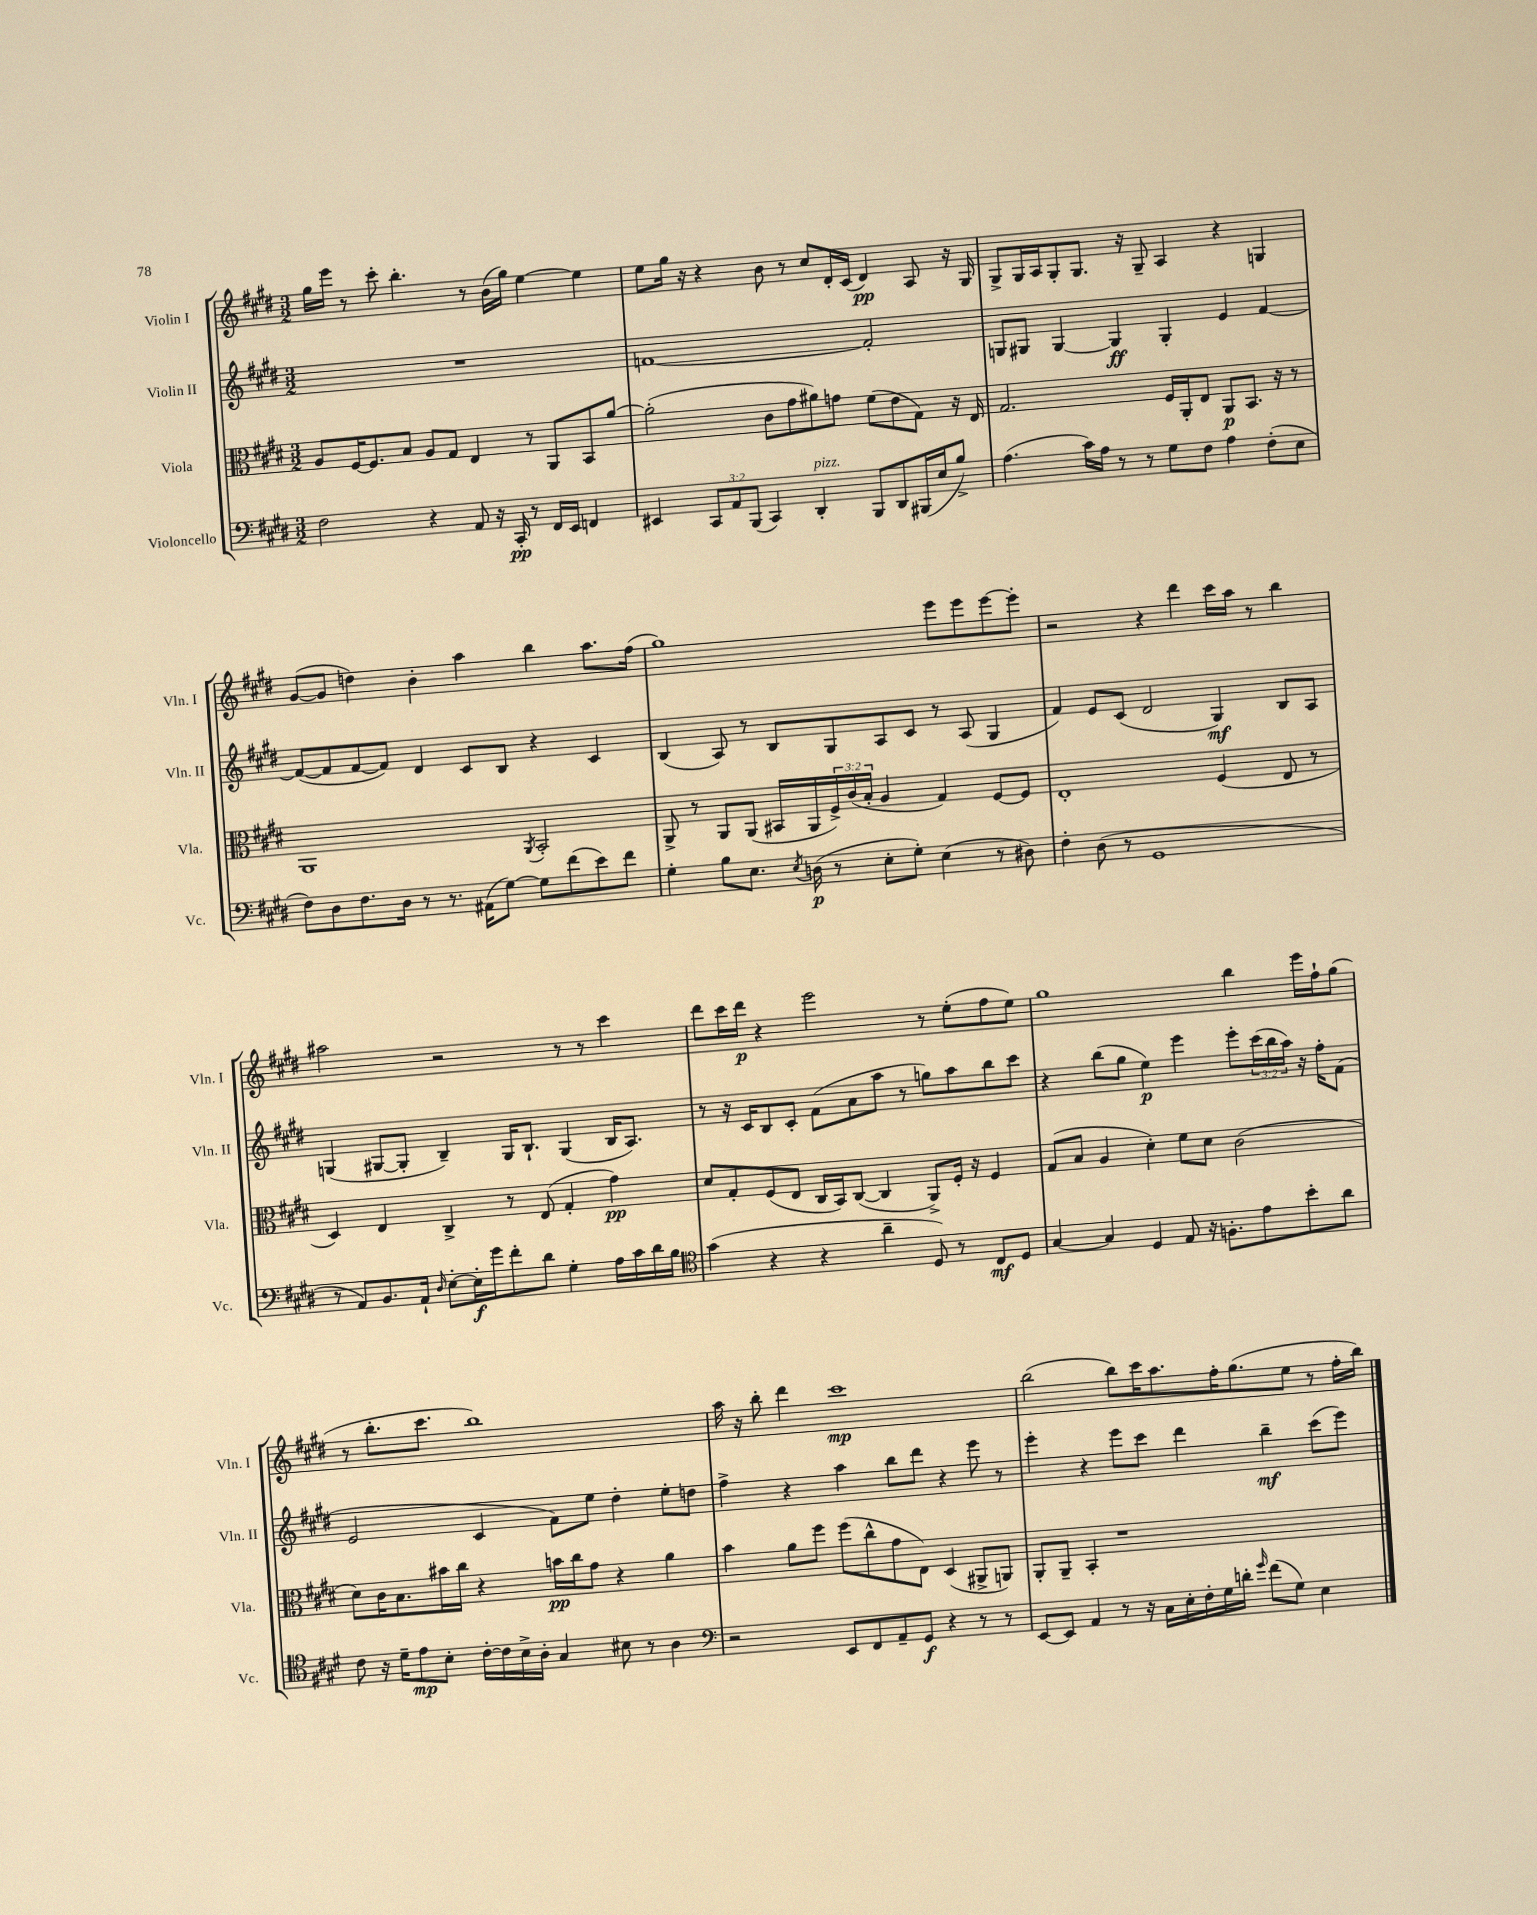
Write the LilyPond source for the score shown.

<<
\new StaffGroup <<
\new Staff = "s0" \with { instrumentName = "Violin I" shortInstrumentName = "Vln. I" } {
    \clef treble \key e \major \numericTimeSignature \time 3/2
    gis''16 e'''16 r8 cis'''8-. b''4.-. r8 b'16( gis''16) e''4~ e''4 |
    e''8 gis''16 r16 r4 b'8 r8 cis''8 dis'16-. cis'16( dis'4\pp) a8 r16 gis16 |
    gis8-> gis16 a16 gis8-. gis8. r16 gis8-- a4 r4 g4 |
    gis'8~( gis'8 d''4) b'4-. a''4 b''4 a''8. fis''16( |
    gis''1) e'''8 e'''8 e'''8~ e'''8-. |
    r2 r4 dis'''4 cis'''16 a''16 r8 b''4 |
    ais''2 r2 r8 r8 cis'''4 |
    dis'''8 cis'''16 dis'''16\p r4 e'''2 r8 e''8-.( fis''8 e''8) |
    gis''1 b''4 e'''16 fis''16-! gis''8( |
    r8 b''8.-. cis'''8. b''1) |
    a''16 r16 b''8-. dis'''4 cis'''1\mp |
    b''2( b''8) cis'''16 a''8. fis''16-. gis''8.( e''8 r8 fis''16-. b''16) \bar "|." |
}
\new Staff = "s1" \with { instrumentName = "Violin II" shortInstrumentName = "Vln. II" } {
    \clef treble \key e \major \numericTimeSignature \time 3/2 \override Staff.TupletNumber.text = #tuplet-number::calc-fraction-text
    R1. |
    f'1~ f'2-. |
    g8 gis8 gis4~ gis4\ff gis4-. e'4 fis'4~ |
    fis'8~( fis'8 fis'8~ fis'8) dis'4 cis'8 b8 r4 cis'4 |
    b4( a8) r8 b8 gis8 a8 cis'8 r8 a8( gis4 |
    fis'4) e'8 cis'8( dis'2 gis4\mf) b8 a8 |
    g4( gis8~ gis8-. b4--) gis16 b8.-! gis4( b16 a8.) |
    r8 r16 cis'16 b8 cis'8-. fis'8( a'8 a''8 r8 g''8) a''8 b''8 cis'''8 |
    r4 b''8( gis''8 e''4\p) e'''4 e'''8-. \tuplet 3/2 { cis'''16( b''16 a''16) } r16 fis''16-. fis'8( |
    e'2 cis'4 fis'8) e''8 dis''4-. e''8-. d''8 |
    fis''4-> r4 a''4 b''8 dis'''8 r4 e'''8 r8 |
    e'''4-. r4 e'''8 cis'''8 dis'''4 b''4--\mf cis'''8( e'''8) \bar "|." |
}
\new Staff = "s2" \with { instrumentName = "Viola" shortInstrumentName = "Vla." } {
    \clef alto \key e \major \numericTimeSignature \time 3/2 \override Staff.TupletNumber.text = #tuplet-number::calc-fraction-text
    a8 fis16~ fis8. b8 a8 gis8 e4 r8 a,8 b,8 a'8~ |
    a'2-.( cis'8 gis'8 ais'8) g'8 fis'8( e'8 gis8) r16 e16 |
    gis2. fis16 a,16-. e8 a,8\p b,8. r16 r8 |
    a,1 \acciaccatura { a,8 } b,2-. |
    a,8-> r8 a,8 a,8( bis,16 a,16 \tuplet 3/2 { fis16->) cis'16( b16-. } a4 gis4) fis8~ fis8 |
    e1-. fis4( e8 r8 |
    dis4) e4 cis4-> r8 e8( gis4-. gis'4\pp) |
    dis'8 gis8-. fis8( e8 cis16 b,16) cis8~( cis4 a,8->) fis16-. r16 fis4 |
    gis8( b8 a4 dis'4-.) fis'8 dis'8 cis'2( |
    dis'8) cis'16 b8. bis'16 cis''16 r4 b'16\pp cis''16 gis'8 r4 a'4 |
    b'4 a'8 fis''8 fis''8( cis''8-^ gis'8 e8) dis4( ais,8-> a,8) |
    a,8-. a,8-- b,4-. r1 \bar "|." |
}
\new Staff = "s3" \with { instrumentName = "Violoncello" shortInstrumentName = "Vc." } {
    \clef bass \key e \major \numericTimeSignature \time 3/2 \override Staff.TupletNumber.text = #tuplet-number::calc-fraction-text
    fis2 r4 a,8 r16 cis,16-.\pp r8 fis,16 e,16 f,4 |
    eis,4 \tuplet 3/2 { cis,8 a,8 b,,8( } cis,4) dis,4-.^\markup { \italic "pizz." } b,,8 dis,8 bis,,16( e16 b8->) |
    a4.( cis'16) a16 r8 r8 gis8 fis8 a4 fis8-.( e8 |
    fis8) dis8 fis8. dis16 r8 r8. ais,16( gis8~) gis8 fis'8( e'8) fis'8 |
    gis4-. b8 e8. \acciaccatura { e8 } d16\p( r8 e8-. gis8-.) e4( r8 dis8) |
    fis4-. dis8( r8 gis,1 |
    r8 a,8) b,8. a,16-! \grace { dis16 } e8~-. e16-.\f gis'16 fis'8-. dis'8 gis4-. a16 cis'16 dis'16 b16 |
    \clef tenor gis'4( r4 r4 a'4-- dis8) r8 cis8\mf dis8 |
    gis4~ gis4 dis4 e8 r16 f8.-. e'8 b'8-. a'8 |
    cis'8 r16 dis'16-- e'8\mp b8-. cis'16~-. cis'16 b16-> a16-. gis4 bis8 r8 a4 |
    \clef bass r2 e,8 fis,8 a,8-- gis,8\f r4 r8 r8 |
    e,8~ e,8 a,4 r8 r16 cis16 e16-. fis16-. gis16 d'16-. \grace { gis'16 } fis'8( gis8) e4 \bar "|." |
}
>>
>>
\layout { \context { \Score \remove "Bar_number_engraver" } }
